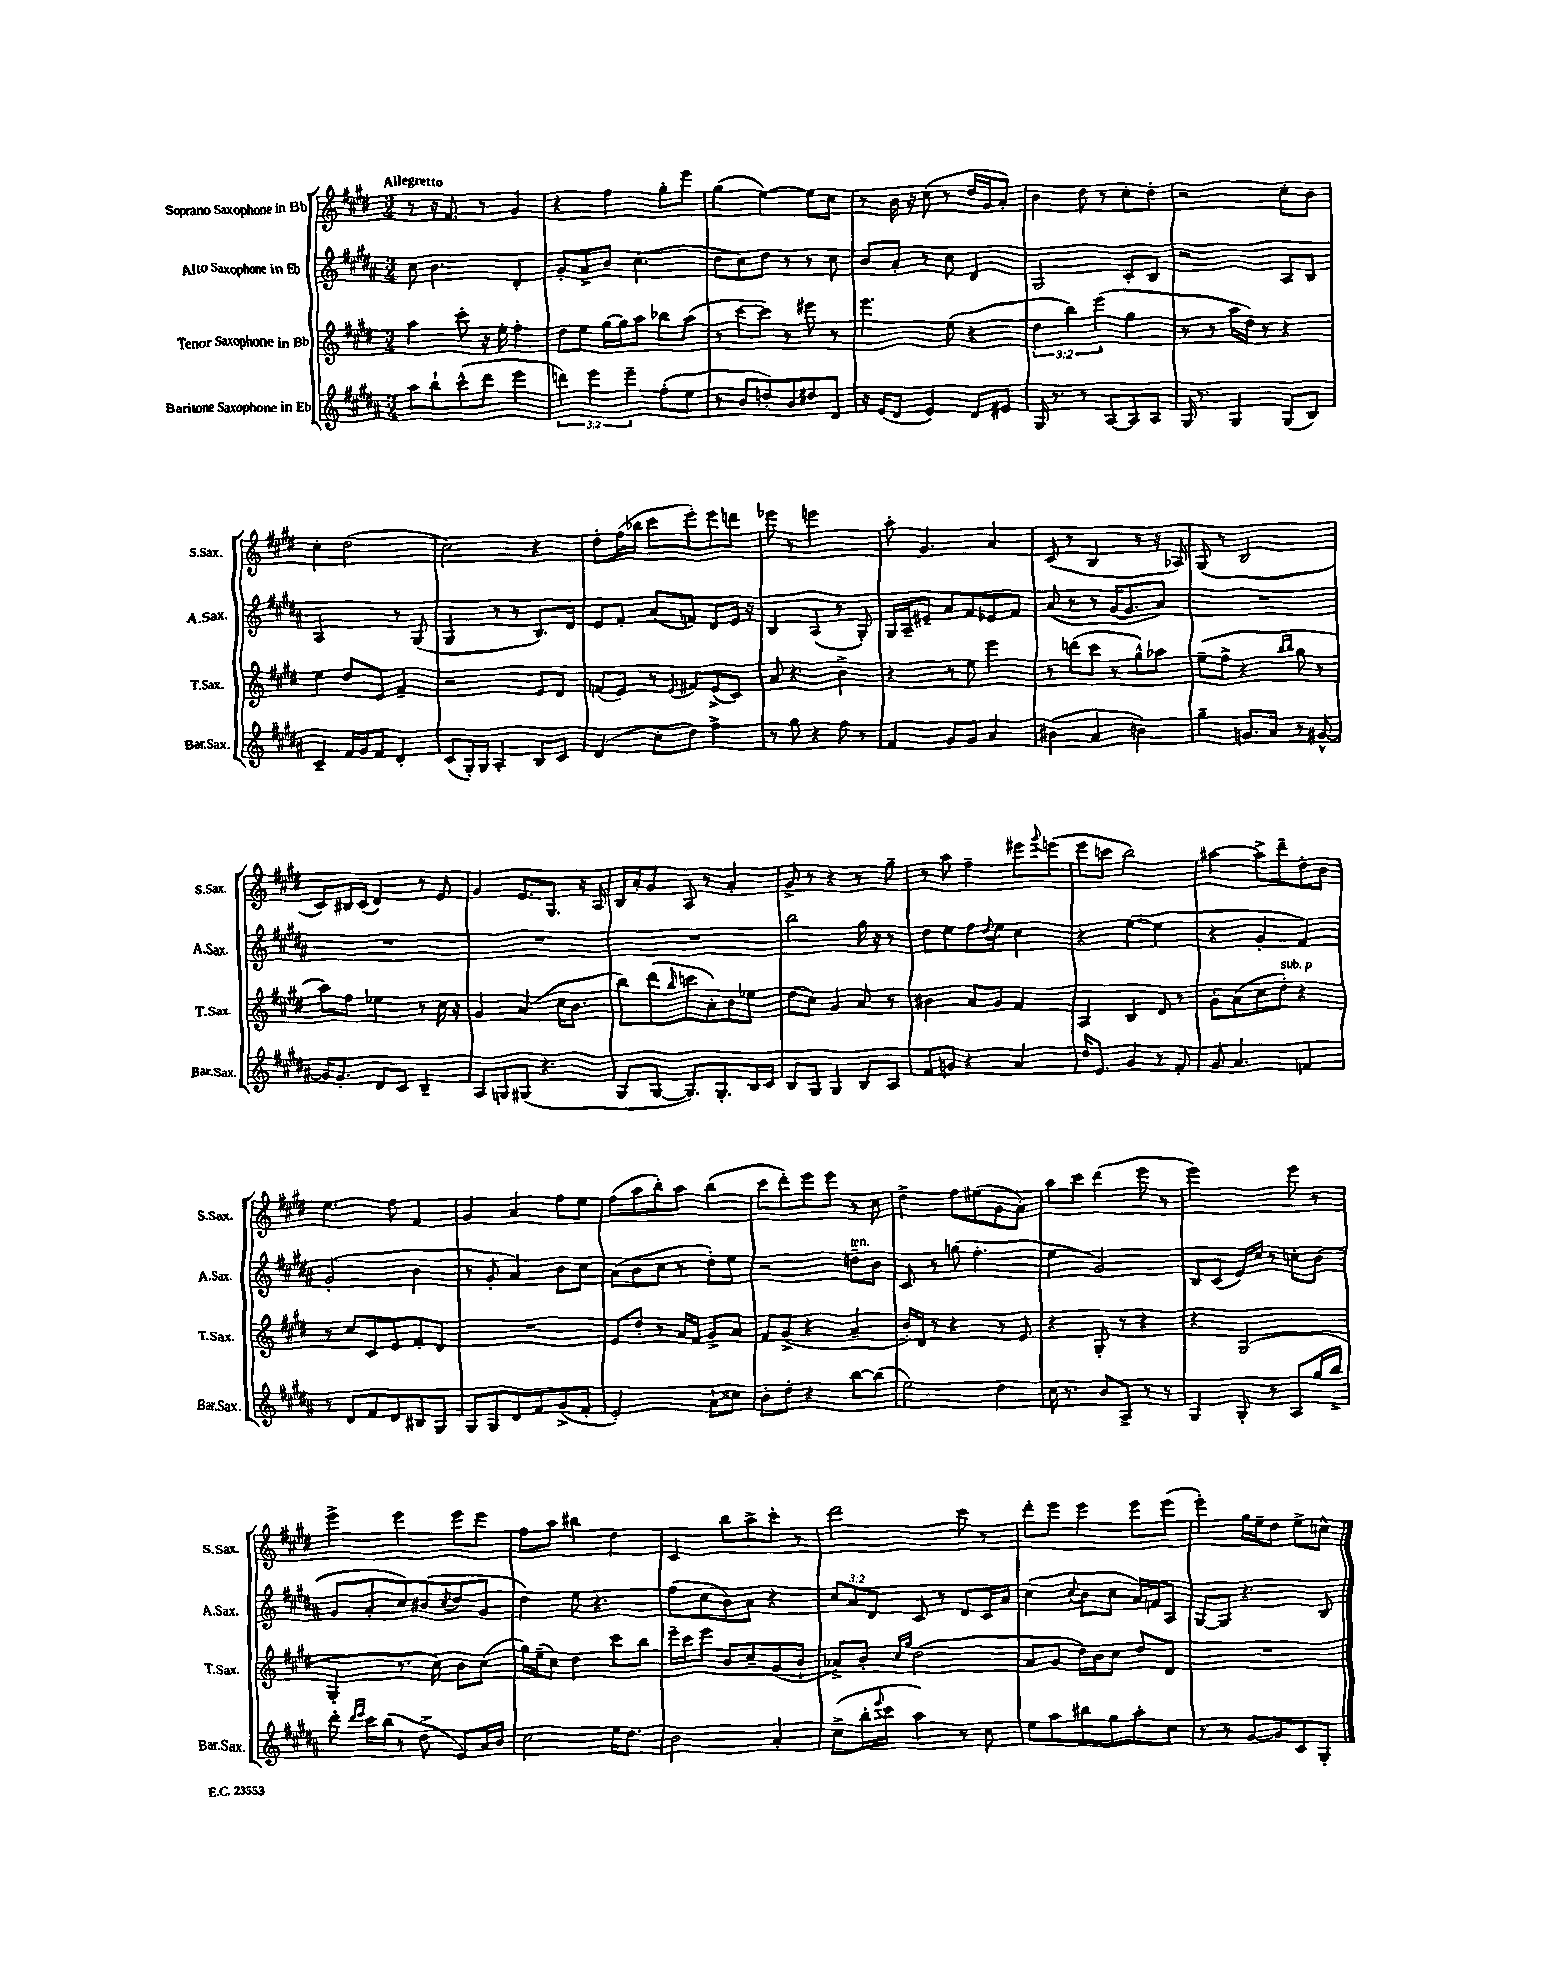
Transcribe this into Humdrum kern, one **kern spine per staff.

**kern	**kern	**kern	**kern
*part4	*part3	*part2	*part1
*staff4	*staff3	*staff2	*staff1
*I"Baritone Saxophone in Eb	*I"Tenor Saxophone in Bb	*I"Alto Saxophone in Eb	*I"Soprano Saxophone in Bb
*I'Bar.Sax.	*I'T.Sax.	*I'A.Sax.	*I'S.Sax.
*clefG2	*clefG2	*clefG2	*clefG2
*k[f#c#g#d#a#]	*k[f#c#g#d#]	*k[f#c#g#d#a#]	*k[f#c#g#d#]
*M3/4	*M3/4	*M3/4	*M3/4
=1	=1	=1	=1
!	!	!	!LO:TX:a:B:t=Allegretto
8aa#\L	4aa\	8cc#\	8r
8bb`\	.	4.b\	16r
.	.	.	8.f#/
(8ccc#^^\	8ccc#'\	.	.
8ddd#\J	16r	.	8r
.	16ee'\	.	.
4eee\	4ff#'\	4d#'/	4g#/
=2	=2	=2	=2
6dddn\)	8dd#\L	8g#'/L	4r
.	8ee\J	8a#^/	.
6eee\	.	.	.
.	[16gg#\LL	8b/J	4ff#\
.	16gg#\J]	.	.
6eee~\	.	.	.
.	8aa\J	(4.cc#\	.
(8ff#'\L	8bb-X\L	.	8gg#'\L
8ee\J	(8aa\J	.	8eee\J
=3	=3	=3	=3
8r	8r	8dd#\L	(4gg#\
8b/L	[8ccc#\L	8cc#\)	.
8ddn'/)	8ccc#\J])	8dd#\J	[4ee\)
8b/	8r	8r	.
8dd#X/	8eee#X\	8r	8ee\L]
8d#/J	8r	8cc#\	8cc#\J
=4	=4	=4	=4
16r	4.eee\	8b/L	8r
(16e/KL	.	.	.
8d#/J	.	8a#'/J	16b\
.	.	.	16r
4e/)	.	8r	(8cc#\
.	(8ee\	8cc#\	8r
8d#/L	4r	4d#/	16dd#/LL
.	.	.	16g#/J
8e#X/J	.	.	8a'/J)
=5	=5	=5	=5
16G#/	6dd#\	2G#/	4b\
8.r	.	.	.
.	6bb\)	.	.
8r	.	.	8dd#\
.	(6eee\	.	.
[8A#/L	.	.	8r
8A#/]	4gg#\	8c#'/L	8cc#'\L
8A#/J	.	8B/J	8dd#'\J
=6	=6	=6	=6
16G#/	8r	2r	2r
8.r	.	.	.
.	8r	.	.
4G#/	16aa\LL	.	.
.	16dd#\JJ)	.	.
.	8r	.	.
(8G#/L	4r	8A#/L	8cc#'\L
8B/J)	.	8B/J	8b\J
!!LO:LB:g=z
=7	=7	=7	=7
4c#~/	4ee\	2A#/	4cc#'\
16f#/LL	8dd#/L	.	(2dd#\
16g#/J	.	.	.
8f#/J	8e/J	.	.
4d#'/	4f#~/	8r	.
.	.	(8G#/	.
=8	=8	=8	=8
(8c#/L	2r	4G#/	2cc#\)
16G#'/L)	.	.	.
16G#/JJ	.	.	.
4A#'/	.	8r	.
.	.	8r	.
8B/L	8e/L	8.B/L)	4r
8c#/J	8d#/J	.	.
.	.	16d#/Jk	.
=9	=9	=9	=9
(4d#/	(8fn/L	8e/L	8dd#'\L
.	8e/J)	8f#'/J	(16ff#\L
.	.	.	16bb-X\JJ
8cc#'\L	8r	(8a#/L	8ccc#\L
.	8qqe/	.	.
8dd#\J)	8f#X/L	8fn/J)	8eee'\)
4ff#^\	(8e^/	8d#/L	8eee\
.	8c#/J)	16e/Jk	8dddn\J
.	.	16r	.
=10	=10	=10	=10
8r	8a/	4B/	8eee-X\
8gg#\	4.r	.	8r
4r	.	(4A#/	2eeen\
8ff#\	4b^\	8r	.
8r	.	8G#'/)	.
=11	=11	=11	=11
4f#/	4r	16G#/LL	8aa'\
.	.	16A#~/J	.
.	.	8e#X~/J	4.g#/
8g#/L	8r	8a#/L	.
8g#/J	8ee\	8f#/	.
4a#/	4eee\	8e-X/	4a/
.	.	8f#/J	.
=12	=12	=12	=12
(4b#X\	8r	(8a#/	(8c#/
.	(8dddn\L	8r	8r
4a#/	8ccc#\J	8r	4B/
.	8r	[16g#/KL	.
.	.	8.g#/]	.
4bn\)	8gg#^^\L)	.	8r
.	8aa-X\J	8a#/J)	16r
.	.	.	16A-X/)
=13	=13	=13	=13
4gg#~\	(8ee~\L	2.r	(8G#/
.	8ff#^\J	.	8r
8.gn/L	4r	.	2B/
16a#/Jk	.	.	.
.	16qqbb/LL	.	.
.	16qqbb/JJ	.	.
8r	8gg#\	.	.
[8g#X^^/	8r	.	.
!!LO:LB:g=z
=14	=14	=14	=14
16g#/KL]	8aa\L)	2.r	8c#/L)
8.g#'/J	.	.	.
.	8ff#\J	.	16B#X/L
.	.	.	(16c#/JJ
8d#/L	4ee-X\	.	4d#/)
8c#/J	.	.	.
4B~/	8r	.	8r
.	16cc#\	.	8e/
.	16r	.	.
=15	=15	=15	=15
8A#/L	4g#/	2.r	4g#/
8Gn/	.	.	.
(8G#X/J	(4a/	.	8.e/L
4.r	.	.	.
.	.	.	8.G#/J
.	16cc#\KL	.	.
.	8.b\J	.	.
.	.	.	16r
.	.	.	16A/
=16	=16	=16	=16
8G#/L	8bb\L)	2.r	16B/LL
.	.	.	16a'/J
[8G#/J	(8ddd#\	.	8g#/J
.	16qqbb/	.	.
8.G#/L])	8cccn\	.	8A/
.	8a'\)	.	8r
8.G#'/	.	.	.
.	8b\	.	4a'/
16B/L	8ee-X\J	.	.
16c#/JJ	.	.	.
=17	=17	=17	=17
8B/L	(8dd#\L	2bb\	8g#^/
8G#/J	8cc#\J)	.	8r
4G#/	4g#/	.	4r
8B/L	8a/	16gg#\	8r
.	.	16r	.
8A#/J	8r	8r	8gg#~\
=18	=18	=18	=18
8f#/L	4b#X\	8dd#\L	8r
8gn/J	.	8ee\	8aa\
4r	8a/L	8ff#\	4ff#~\
.	.	8qqdd#/	.
.	8g#/J	8ee\J	.
4a#/	4f#/	4cc#\	8eee#X\L
.	.	.	8qqggg#/
.	.	.	(8eeen\J
=19	=19	=19	=19
16dd#/KL	4A/	4r	8eee\L
8.e/J	.	.	.
.	.	.	8cccn\J
4g#/	4B/	([4ee\	2bb\)
8r	8d#/	4ee\]	.
8f#'/	8r	.	.
=20	=20	=20	=20
8g#/	8g#'\L	4r	[4aa#X\
4.a#/	(8a\	.	.
.	8cc#\	4g#'/	8aa#^\L]
!	!LO:TX:a:i:t=sub. p	!	!
.	8dd#'\J)	.	8ddd#~\
4fn/	4r	4f#/)	8dd#'\
.	.	.	8b\J
!!LO:LB:g=z
=21	=21	=21	=21
8r	8r	(2g#'/	4.ee\
8d#/L	8cc#/L	.	.
8f#/	8c#/	.	.
8d#/	8e/	.	8ff#\
8B#X/	8f#'/	4b\	4f#/
8G#/J	8d#/J	.	.
=22	=22	=22	=22
8G#/L	2.r	8r	4g#/
8G#/	.	8g#'/	.
8d#/	.	4a#/)	4a/
8f#/	.	.	.
(8g#^/	.	8b\L	8ff#\L
8f#'/J	.	8cc#\J	8ee\J
=23	=23	=23	=23
2e'/)	8e/L	(8a#\L	(8ff#\L
.	8dd#'/J	8b\	8aa\
.	8r	8cc#\J	8bb'\)
.	16a/LL	8r	8aa\J
.	16f#/JJ	.	.
8a#`\L	8g#^/L	8dd#'\L)	(4bb\
8cc##X\J	8a/J	8ee\J	.
=24	=24	=24	=24
8b'\L	8f#/L	2r	8ccc#\L
8dd#'\J	(8g#^/J	.	8ddd#'\)
4r	4r	.	8eee\
.	.	.	8eee\J
!	!	!LO:TX:a:i:t=ten.	!
[8bb\L	4a~/	8ddn~\L	8r
(8bb\J]	.	8b\J	8cc#\
=25	=25	=25	=25
2ee\)	16b'/LL)	8c#/	4dd#^\
.	16d#/JJ	.	.
.	8r	8r	.
.	4r	(8ggn\	8ff#\L
.	.	4.ff#'\	(8ee#X\
4dd#\	8r	.	8g#\
.	8e/	.	8a'\J)
=26	=26	=26	=26
16cc#\	4r	4ee\	8aa\L
8.r	.	.	.
.	.	.	8ccc#\J
8b/L	8G#'/	2g#/)	(4ddd#\
8A#^/J	8r	.	.
8r	4r	.	8eee\
8r	.	.	8r
=27	=27	=27	=27
4G#/	4r	8B/L	2eee\)
.	.	(8c#/J	.
8G#'/	(2G#/	16e/LL)	.
.	.	16cc#/JJ	.
8r	.	8r	.
8A#/L	.	8ccn'\L	8eee\
16gg#/L	.	(8b\J	8r
16bb^/JJ	.	.	.
!!LO:LB:g=z
=28	=28	=28	=28
8ddd#'\	4G#'/	8g#/L	4eee^\
16qqddd#/LL	.	.	.
16qqeee/JJ	.	.	.
16ccc#\LL	.	8a#'/	.
(16bb\JJ	.	.	.
8r	8.r	8cc#/)	4eee\
8dd#^\	.	(8b#X/	.
.	16cc#\)	.	.
.	.	8qcc#/	.
8e/L)	8b\L	8dd#/	8eee\L
16a#/L	(8cc#\J	8g#/J	8eee\J
16b/JJ	.	.	.
=29	=29	=29	=29
2cc#\	16gg#\LL)	4dd#\)	8ff#\L
.	(16ee~\J	.	.
.	8cc#\J)	.	8aa\J
.	4dd#\	8ee\	4bb#X\
.	.	4.r	.
16ee\KL	8ccc#\L	.	4dd#\
8.dd#\J	.	.	.
.	8bb\J	.	.
=30	=30	=30	=30
2b\	16eee~\LL	(8ff#\L	4c#/
.	16ccc#\J	.	.
.	8eee\J	8cc#\	.
.	8b/L	8b\)	8bb\L
.	8cc#~/	8a#\J	8aa^\
4a#'/	(8g#/	4r	8ccc#'\J
.	8b`/J	.	8r
=31	=31	=31	=31
(8cc#^\L	8a-X^/L)	12cc#/L	2ddd#\
.	.	12a#/	.
16bb'\L	8b'/J	.	.
.	.	12d#/J	.
8qqeee/	.	.	.
16ccc#\JJ	.	.	.
.	16qqcc#/LL	.	.
.	16qqgg#/JJ	.	.
4aa#\)	(2dd#\	8c#/	.
.	.	8r	.
8r	.	8d#/L	8ccc#\
8cc#\	.	16c#/L	8r
.	.	16a#/JJ	.
=32	=32	=32	=32
8ee\L	8a/L	(4cc#\	8ddd#'\L
8aa#\	8g#/J	.	8eee\J
.	.	8qqcc#/	.
8bb#X\	16dd#\LL)	8b\L	4eee\
.	16b\J	.	.
8gg#\	8cc#\J	8cc#\J	.
8aa#'\	8dd#/L	16a#/LL)	8eee\L
.	.	16fn/J	.
8cc#\J	8d#/J	8A#/J	(8eee\J
=33	=33	=33	=33
8r	2.r	[8G#/L	4eee'\)
8r	.	8G#/J]	.
[8g#/L	.	4.r	16gg#\LL
.	.	.	16ee~\J
8g#/]	.	.	8dd#\J
8c#/	.	.	8ee^\L
8G#'/J	.	8B/	8ccn^^\J
==	==	==	==
*-	*-	*-	*-
